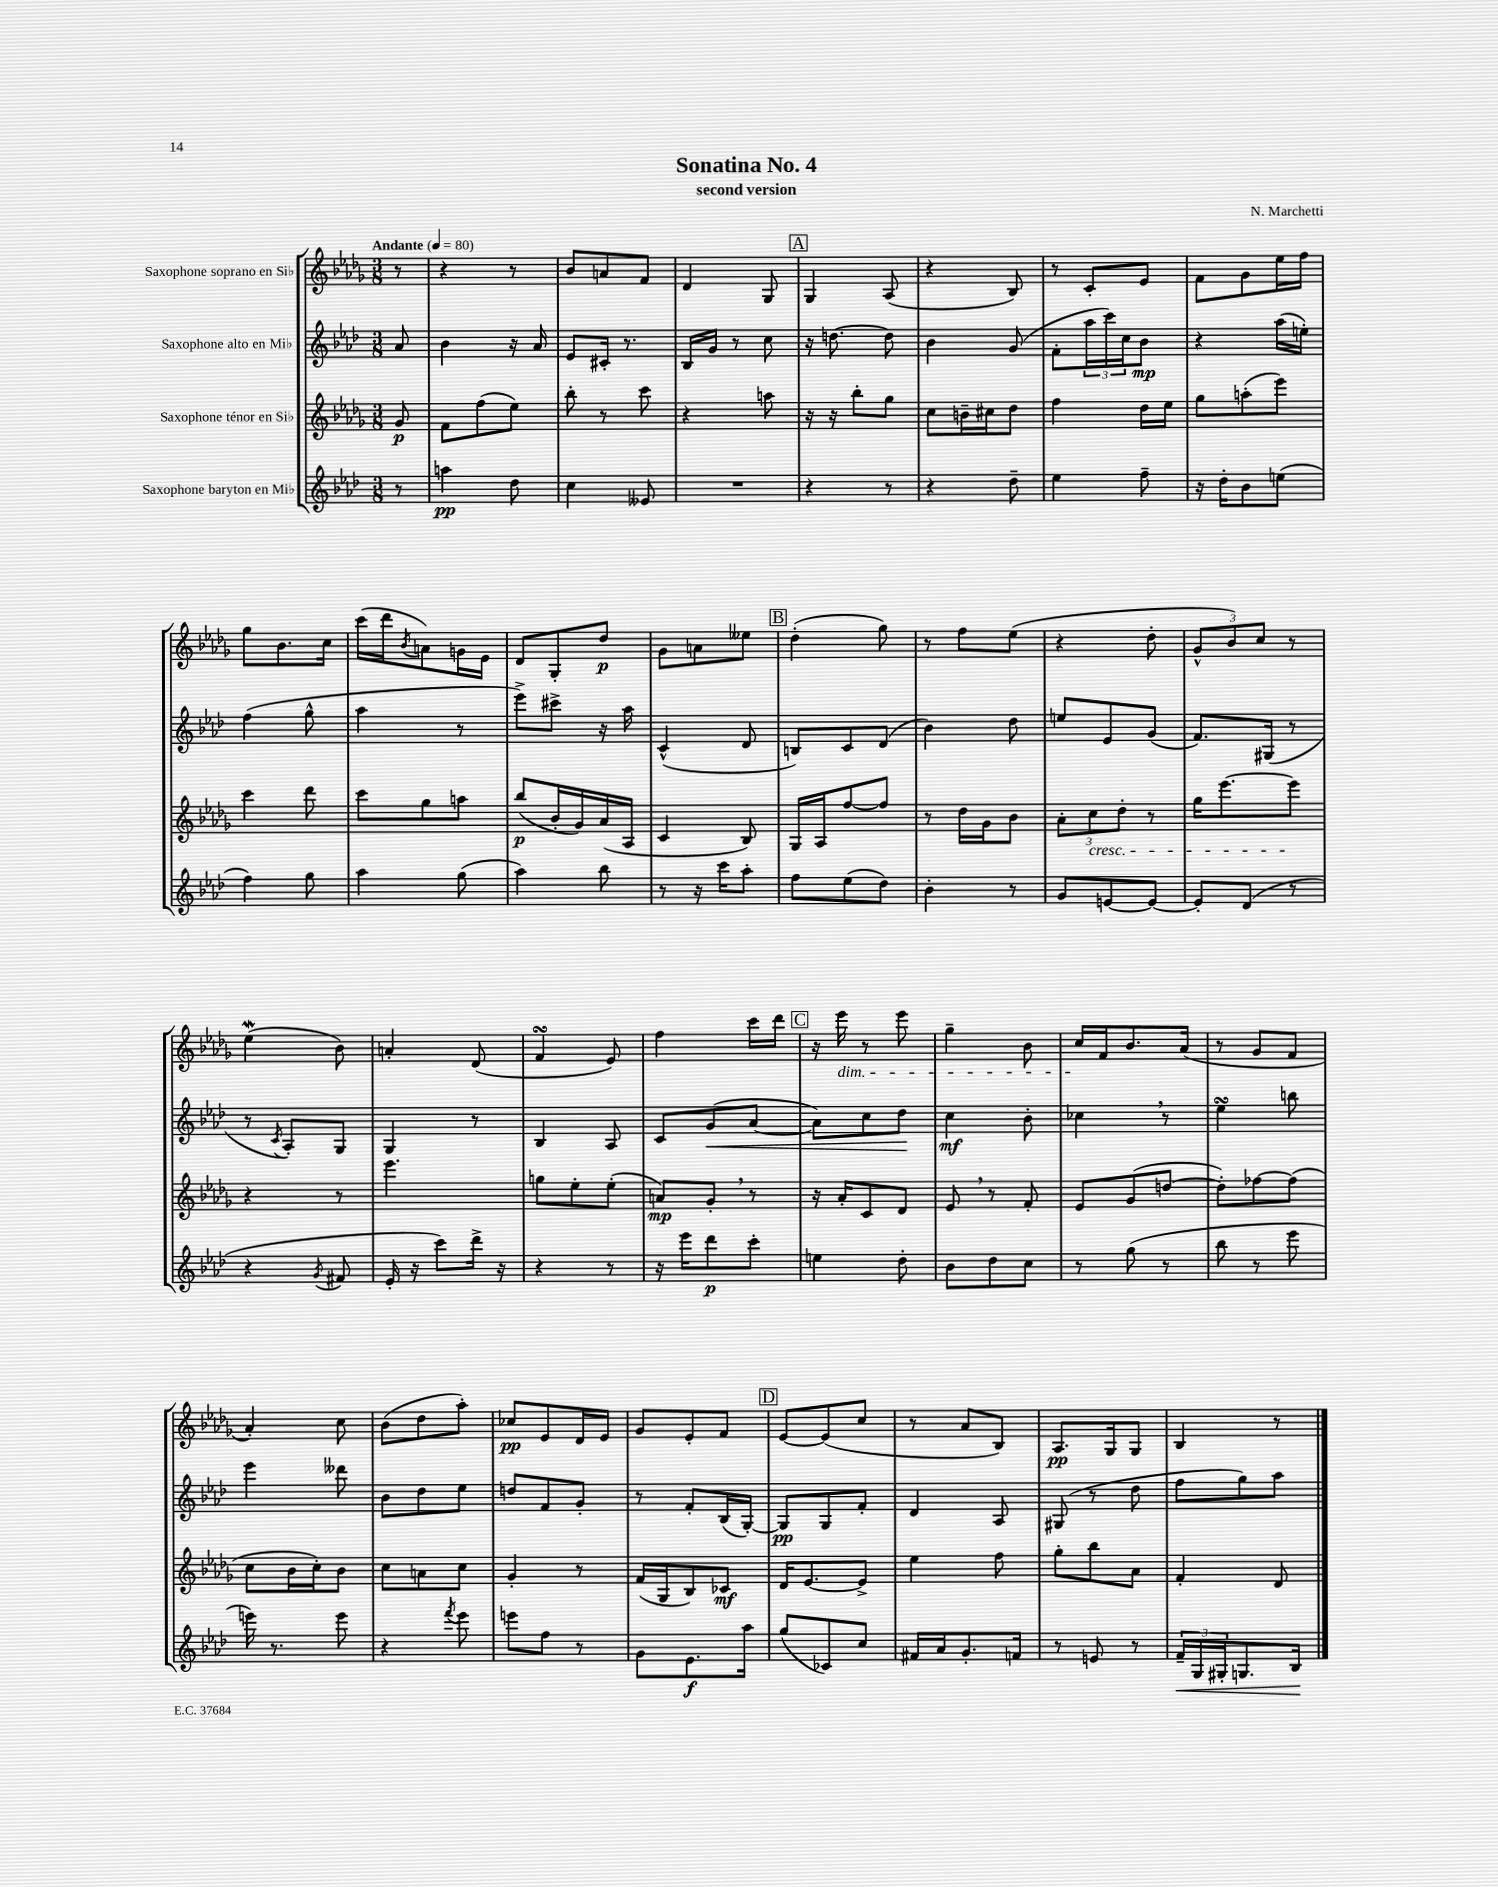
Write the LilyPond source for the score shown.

\header { title = "Sonatina No. 4" composer = "N. Marchetti" subtitle = "second version" }
<<
\new StaffGroup <<
\new Staff = "s0" \with { instrumentName = "Saxophone soprano en Sib" } {
    \clef treble \key des \major \numericTimeSignature \time 3/8 \partial 8 \tempo "Andante" 4 = 80
    r8 |
    r4 r8 |
    bes'8 a'8 f'8 |
    des'4 ges8 |
    \mark \markup { \box "A" } ges4 aes8( |
    r4 bes8) |
    r8 c'8-. ees'8 |
    f'8 ges'8 ees''16 f''16 |
    ges''8 bes'8. c''16 |
    c'''16( des'''16 \acciaccatura { bes'8 } a'8) g'16 ees'16 |
    des'8 ges8-. des''8\p |
    ges'8 a'8 eeses''8 |
    \mark \markup { \box "B" } des''4-.( ges''8) |
    r8 f''8 ees''8( |
    r4 des''8-. |
    \tuplet 3/2 { ges'8-^ bes'8) c''8 } r8 |
    ees''4\mordent( bes'8) |
    a'4-. des'8( |
    f'4\turn ees'8) |
    f''4 c'''16 des'''16 |
    \mark \markup { \box "C" } r16 ees'''16\dim r8 ees'''8 |
    ges''4-- bes'8 |
    c''16\! f'16 bes'8. aes'16( |
    r8 ges'8 f'8 |
    aes'4-.) c''8 |
    bes'8( des''8 aes''8-.) |
    ces''8\pp ees'8 des'16 ees'16 |
    ges'8 ees'8-. f'8 |
    \mark \markup { \box "D" } ees'8~ ees'8( c''8 |
    r8 aes'8 bes8) |
    aes8.\pp ges16 ges8 |
    bes4 r8 \bar "|." |
}
\new Staff = "s1" \with { instrumentName = "Saxophone alto en Mib" } {
    \clef treble \key aes \major \numericTimeSignature \time 3/8 \partial 8
    aes'8 |
    bes'4 r16 aes'16 |
    ees'8 cis'16-. r8. |
    bes16 g'16 r8 c''8 |
    \mark \markup { \box "A" } r16 d''8.~ d''8 |
    bes'4 g'8( |
    f'8-. \tuplet 3/2 { aes''16 c'''16) c''16 } bes'8\mp |
    r4 aes''16( e''16-.) |
    f''4( g''8-^ |
    aes''4 r8 |
    ees'''8->) cis'''8-> r16 aes''16 |
    c'4-^( des'8 |
    \mark \markup { \box "B" } b8) c'8 des'8( |
    bes'4) des''8 |
    e''8 ees'8 g'8( |
    f'8.) gis16( r8 |
    r8 \acciaccatura { c'8 } aes8-.) g8 |
    g4 r8 |
    bes4 aes8 |
    c'8 g'8\<( aes'8~ |
    \mark \markup { \box "C" } aes'8) c''8 des''8\! |
    c''4\mf bes'8-. |
    ces''4 \breathe r8 |
    ees''4\turn b''8 |
    ees'''4 deses'''8 |
    bes'8 des''8 ees''8 |
    d''8 f'8 g'8-. |
    r8 f'8-. bes16( g16~-.) |
    \mark \markup { \box "D" } g8\pp g8 f'8-. |
    des'4 aes8 |
    gis8( r8 des''8 |
    f''8 g''8) aes''8 \bar "|." |
}
\new Staff = "s2" \with { instrumentName = "Saxophone ténor en Sib" } {
    \clef treble \key des \major \numericTimeSignature \time 3/8 \partial 8
    ges'8\p |
    f'8 f''8( ees''8) |
    bes''8-. r8 c'''8 |
    r4 a''8 |
    \mark \markup { \box "A" } r16 r16 bes''8-. ges''8 |
    c''8 b'16-- cis''16 des''8 |
    f''4 des''16 ees''16 |
    ges''8 a''8-.( ees'''8) |
    c'''4 des'''8 |
    c'''8 ges''8 a''8 |
    bes''8\p( bes'16-. ges'16) aes'16( aes16 |
    c'4 bes8) |
    \mark \markup { \box "B" } ges16 aes16 f''8~ f''8 |
    r8 des''16 ges'16 bes'8 |
    \tuplet 3/2 { aes'8-. c''8\cresc des''8-. } r8 |
    ges''16 ees'''8.~ ees'''8\! |
    r4 r8 |
    ees'''4. |
    g''8 ees''8-. ees''8-.( |
    a'8\mp) ges'8-. \breathe r8 |
    \mark \markup { \box "C" } r16 aes'16-. c'8 des'8 |
    ees'8 \breathe r8 f'8-. |
    ees'8 ges'8( d''8~ |
    d''8-.) fes''8~ fes''8( |
    c''8 bes'16 c''16-.) bes'8 |
    c''8 a'8 c''8 |
    ges'4-. r8 |
    f'16( ges16 bes8) ces'8\mf |
    \mark \markup { \box "D" } des'16 ees'8.~ ees'8-> |
    ees''4 f''8 |
    ges''8-. bes''8 aes'8 |
    f'4-. des'8 \bar "|." |
}
\new Staff = "s3" \with { instrumentName = "Saxophone baryton en Mib" } {
    \clef treble \key aes \major \numericTimeSignature \time 3/8 \partial 8
    r8 |
    a''4\pp des''8 |
    c''4 eeses'8 |
    R4. |
    \mark \markup { \box "A" } r4 r8 |
    r4 des''8-- |
    ees''4 f''8-- |
    r16 des''16-. bes'8 e''8( |
    f''4) g''8 |
    aes''4 g''8( |
    aes''4) bes''8 |
    r8 r16 c'''16 aes''8-. |
    \mark \markup { \box "B" } f''8 ees''8( des''8) |
    bes'4-. r8 |
    g'8 e'8~ e'8~ |
    e'8-. des'8( r8 |
    r4 \acciaccatura { g'8 } fis'8 |
    ees'16-. r16 c'''8) des'''16-> r16 |
    r4 r8 |
    r16 ees'''16 des'''8\p c'''8-. |
    \mark \markup { \box "C" } e''4 des''8-. |
    bes'8 des''8 c''8 |
    r8 g''8( r8 |
    bes''8 r8 ees'''8 |
    e'''16) r8. e'''8 |
    r4 \acciaccatura { f'''8 } ees'''8 |
    e'''8 f''8 r8 |
    g'8 ees'8.\f aes''16 |
    \mark \markup { \box "D" } g''8( ces'8) c''8 |
    fis'16 aes'16 g'8.-. f'16 |
    r8 e'8 r8 |
    \tuplet 3/2 { f'16--\< g16 gis16-. } g8. bes16\! \bar "|." |
}
>>
>>
\layout { \context { \Score \remove "Bar_number_engraver" } }
